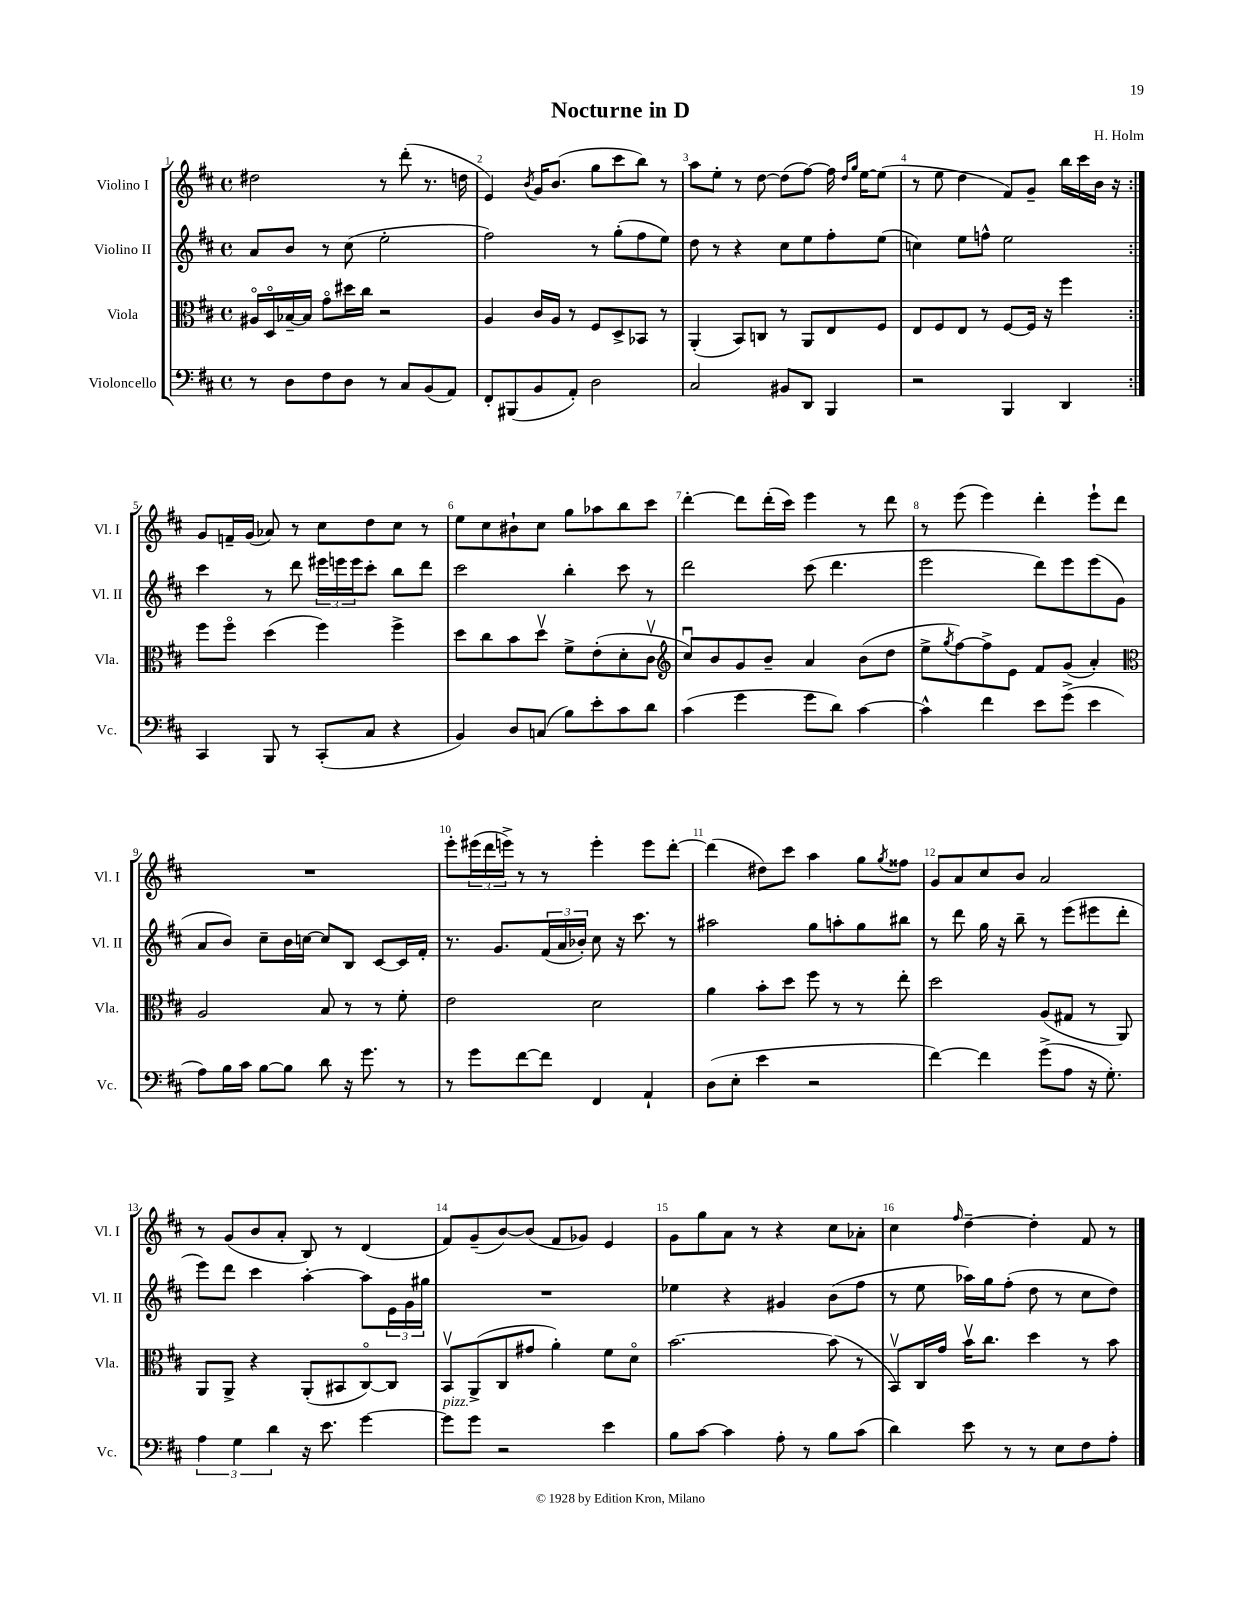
\header { title = "Nocturne in D" composer = "H. Holm" }
<<
\new StaffGroup <<
\new Staff = "s0" \with { instrumentName = "Violino I" shortInstrumentName = "Vl. I" } {
    \clef treble \key d \major \defaultTimeSignature \time 4/4
    \repeat volta 2 { dis''2 r8 d'''8-.( r8. d''16 |
    e'4) \acciaccatura { b'8 } g'16 b'8.( g''8 cis'''8 b''8) r8 |
    a''8 e''8-. r8 d''8~ d''8( fis''8~) fis''16 \grace { d''16 g''16 } e''16~ e''8( |
    r8 e''8 d''4 fis'8) g'8-- b''16 cis'''16 b'16 r16 | }
    g'8 f'16-- g'16( aes'8) r8 cis''8 d''8 cis''8 r8 |
    e''8 cis''8 bis'8-! cis''8 g''8 aes''8 b''8 cis'''8 |
    d'''4~-. d'''8 d'''16-.( cis'''16) e'''4 r8 d'''8 |
    r8 e'''8( e'''4) d'''4-. e'''8-! d'''8 |
    R1 |
    e'''8-. \tuplet 3/2 { eis'''16( d'''16 e'''16->) } r8 r8 e'''4-. e'''8 d'''8~-. |
    d'''4( dis''8) cis'''8 a''4 g''8 \acciaccatura { g''8 } fisis''8 |
    g'8 a'8 cis''8 b'8 a'2 |
    r8 g'8( b'8 a'8-. b8) r8 d'4( |
    fis'8) g'8--( b'8~) b'8( fis'8 ges'8) e'4 |
    g'8 g''8 a'8 r8 r4 cis''8 aes'8-. |
    cis''4 \grace { fis''16 } d''4~-- d''4-. fis'8 r8 \bar "|." |
}
\new Staff = "s1" \with { instrumentName = "Violino II" shortInstrumentName = "Vl. II" } {
    \clef treble \key d \major \defaultTimeSignature \time 4/4
    \repeat volta 2 { a'8 b'8 r8 cis''8( e''2-. |
    fis''2) r8 g''8-.( fis''8 e''8) |
    d''8 r8 r4 cis''8 e''8 fis''8-. e''8( |
    c''4) e''8 f''8-^ e''2 | }
    cis'''4 r8 d'''8 \tuplet 3/2 { eis'''16 e'''16 e'''16 } cis'''8-. b''8 d'''8 |
    cis'''2 b''4-. cis'''8 r8 |
    d'''2 cis'''8( d'''4. |
    e'''2 d'''8) e'''8 e'''8( g'8 |
    a'8 b'8) cis''8-- b'16 c''16~ c''8 b8 cis'8~ cis'16 fis'16-. |
    r8. g'8. \tuplet 3/2 { fis'16( a'16 bes'16-.) } cis''8 r16 cis'''8. r8 |
    ais''2 g''8 a''8-. g''8 bis''8 |
    r8 d'''8 g''16 r16 b''8-- r8 e'''8( eis'''8 d'''8-. |
    e'''8) d'''8 cis'''4 a''4~-. a''8 \tuplet 3/2 { e'16 g'16 gis''16 } |
    R1 |
    ees''4 r4 gis'4 b'8( fis''8 |
    r8 e''8 aes''16) g''16 fis''8-.( d''8 r8 cis''8 d''8) \bar "|." |
}
\new Staff = "s2" \with { instrumentName = "Viola" shortInstrumentName = "Vla." } {
    \clef alto \key d \major \defaultTimeSignature \time 4/4
    \repeat volta 2 { ais16\flageolet d16\flageolet bes16~-- bes16 g'8\flageolet dis''16 cis''16 r2 |
    a4 cis'16 a16 r8 fis8 d8-> bes,8 r8 |
    a,4-.( b,8) c8 r8 a,8 e8 fis8 |
    e8 fis8 e8 r8 fis8~ fis16 r16 fis''4 | }
    fis''8 fis''8\flageolet d''4( fis''4) fis''4-> |
    d''8 cis''8 b'8 d''8\upbow fis'8-> e'8-.( d'8-. cis'8\upbow |
    \clef treble cis''8\downbow) b'8 g'8 b'8-- a'4 b'8( d''8 |
    e''8-> \acciaccatura { g''8 } fis''8~) fis''8-> e'8 fis'8 g'8( a'4-.) |
    \clef alto a2 b8 r8 r8 fis'8-. |
    e'2 d'2 |
    a'4 b'8-. d''8 fis''8 r8 r8 e''8-. |
    d''2 a8( gis8 r8 a,8) |
    a,8 a,8-> r4 a,8-.( bis,8 cis8~\flageolet) cis8 |
    b,8\upbow a,8->( cis8 gis'8 a'4-.) fis'8 d'8\flageolet |
    b'2.~ b'8( r8 |
    b,8\upbow) cis16 g'16 b'16\upbow cis''8. d''4 r8 b'8 \bar "|." |
}
\new Staff = "s3" \with { instrumentName = "Violoncello" shortInstrumentName = "Vc." } {
    \clef bass \key d \major \defaultTimeSignature \time 4/4
    \repeat volta 2 { r8 d8 fis8 d8 r8 cis8 b,8( a,8) |
    fis,8-. bis,,8( b,8 a,8-.) d2 |
    cis2 bis,8 d,8 b,,4 |
    r2 b,,4 d,4 | }
    cis,4 b,,8 r8 cis,8-.( cis8 r4 |
    b,4) d8 c8( b8) e'8-. cis'8 d'8 |
    cis'4( g'4 g'8 d'8) cis'4~ |
    cis'4-^ fis'4 e'8 g'8->( e'4 |
    a8) b16 cis'16 b8~ b8 d'8 r16 g'8. r8 |
    r8 g'8 fis'8~ fis'8 fis,4 a,4-! |
    d8( e8-. e'4 r2 |
    fis'4~) fis'4 g'8->( a8 r16 g8.-.) |
    \tuplet 3/2 { a4 g4 d'4 } r16 e'8. g'4~ |
    g'8^\markup { \italic "pizz." } g'8 r2 e'4 |
    b8 cis'8~ cis'4 a8-. r8 b8 cis'8( |
    d'4) e'8 r8 r8 e8 fis8 a8-. \bar "|." |
}
>>
>>
\layout { \context { \Score \override BarNumber.break-visibility = ##(#f #t #t) barNumberVisibility = #all-bar-numbers-visible } }
